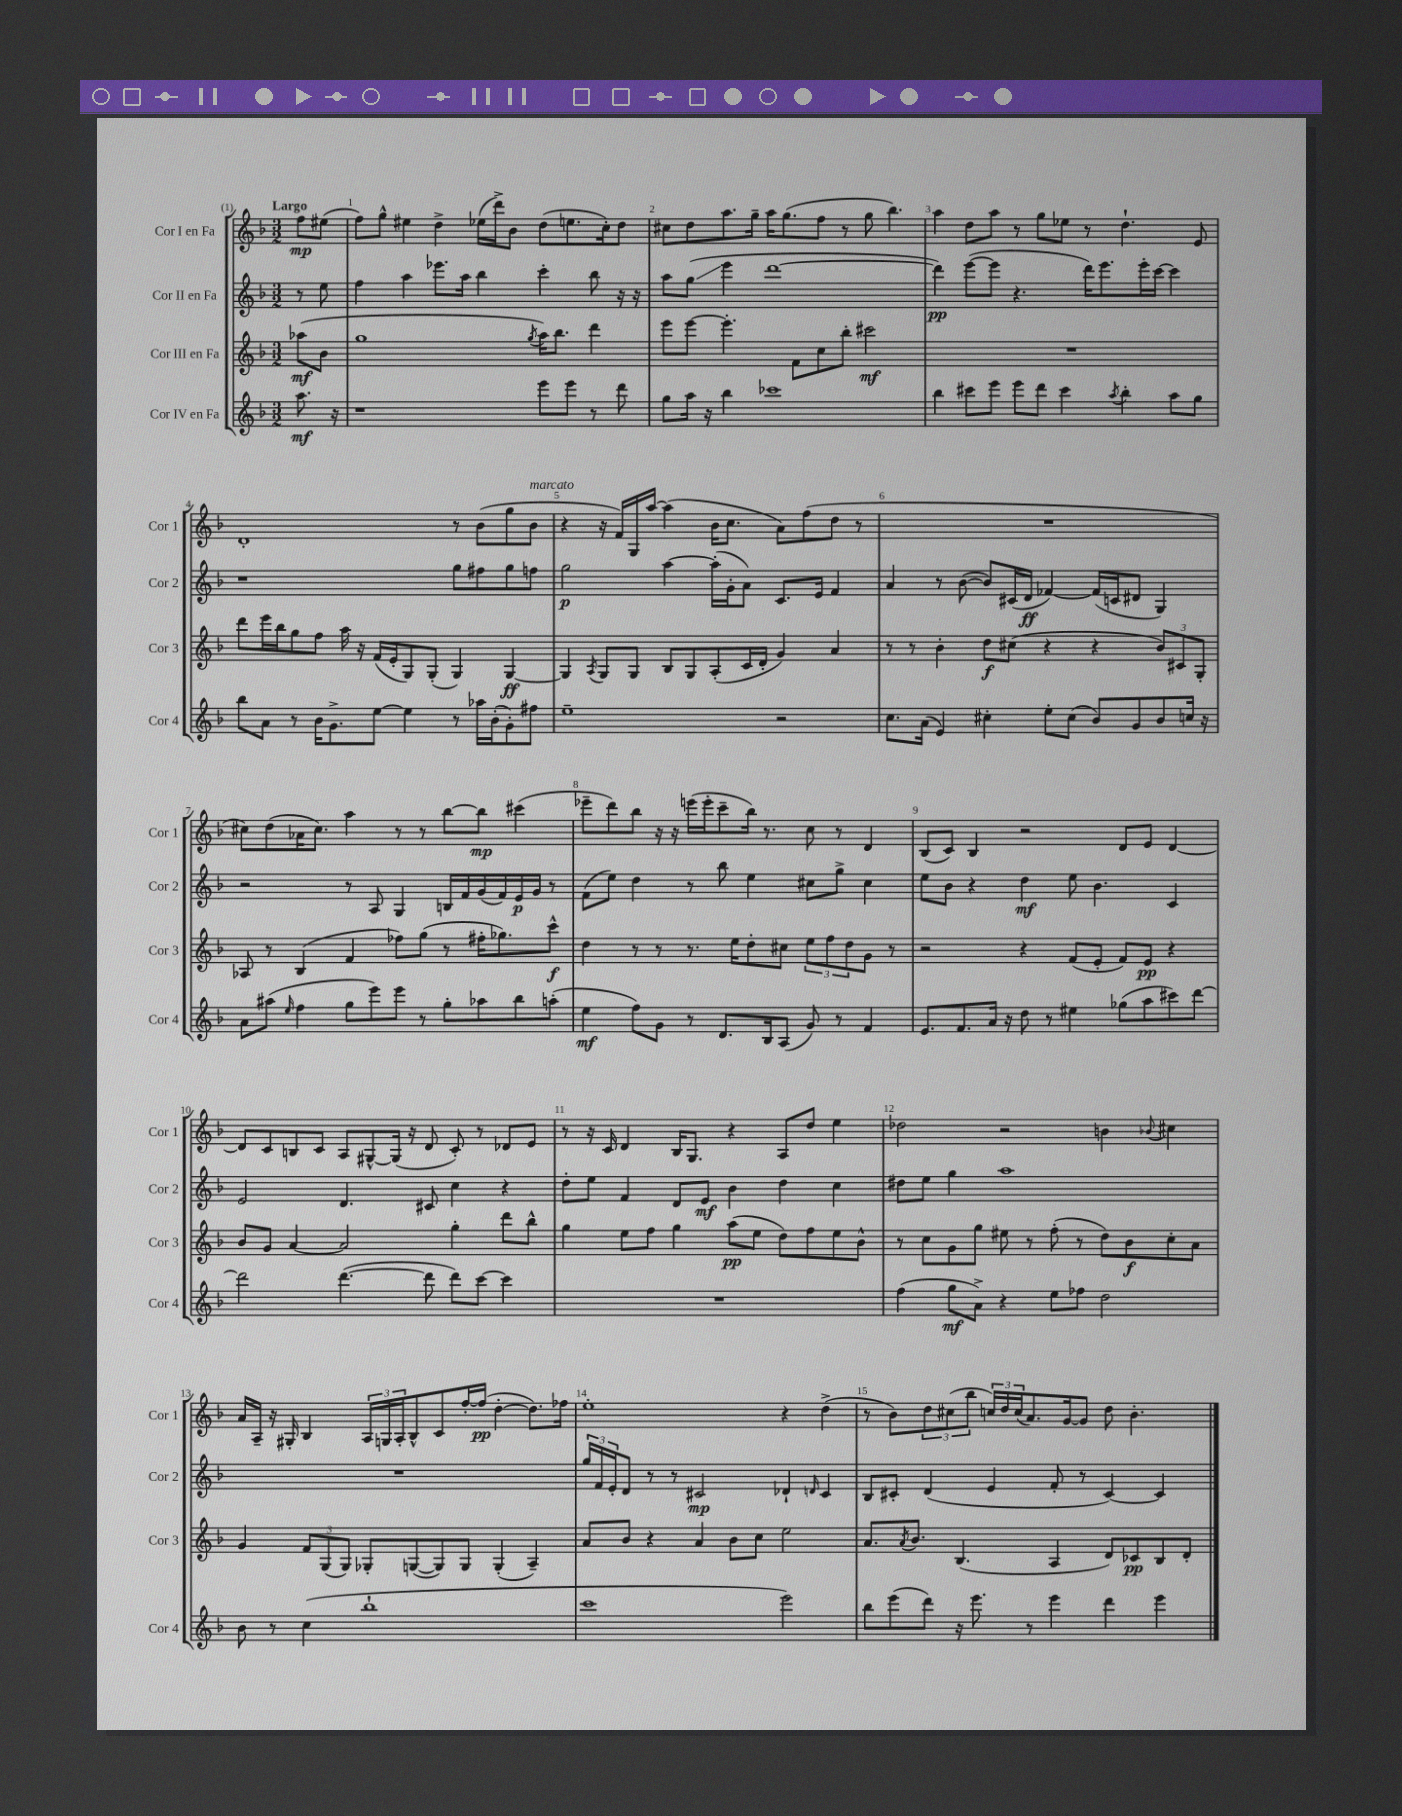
<<
\new StaffGroup <<
\new Staff = "s0" \with { instrumentName = "Cor I en Fa" shortInstrumentName = "Cor 1" } {
    \clef treble \key f \major \numericTimeSignature \time 3/2 \partial 4 \tempo "Largo"
    f''8\mp eis''8( |
    f''8) g''8-^ eis''4 d''4-> ees''16( d'''16->) bes'8 d''8( e''8. c''16-.) d''8 |
    cis''8 d''8 a''8. g''16-- a''16 g''8.( f''8 r8 g''8 bes''4.) |
    a''4 d''8 a''8 r8 g''8 ees''8 r8 d''4.-! e'8 |
    d'1-. r8 bes'8( g''8 bes'8^\markup { \italic "marcato" } |
    r4 r16 f'16) g16 a''16~ a''4( bes'16 c''8. a'8) f''8( d''8 r8 |
    R1. |
    cis''8) d''8( aes'16 cis''8.) a''4 r8 r8 bes''8~ bes''8\mp cis'''4( |
    ees'''8-- d'''8) bes''8 r16 r16 e'''16( e'''16-. c'''8-- bes''16) r8. c''8 r8 d'4 |
    bes8( c'8) bes4 r2 d'8 e'8 d'4~ |
    d'8 c'8 b8 c'8 a8 gis8~-^ gis16( r16 d'8 c'8-.) r8 des'8 e'8 |
    r8 r16 c'16 d'4 bes16 g8. r4 a8 d''8 e''4 |
    des''2 r2 b'4 \appoggiatura { bes'8 } cis''4 |
    a'16 a16-- r16 gis16-. bes4 \tuplet 3/2 { a16 g16 a16-. } bes8-^ c'8 f''16~-. f''16\pp( d''4~-. d''8.) fes''16 |
    e''1-. r4 d''4->( |
    r8 bes'8) \tuplet 3/2 { d''8 cis''8( bes''8 } \tuplet 3/2 { c''16) d''16 c''16( } a'8.) g'16~ g'8 d''8 bes'4.-. \bar "|." |
}
\new Staff = "s1" \with { instrumentName = "Cor II en Fa" shortInstrumentName = "Cor 2" } {
    \clef treble \key f \major \numericTimeSignature \time 3/2 \partial 4
    r8 e''8 |
    f''4 a''4 ees'''8. a''16 bes''4 c'''4-. bes''8 r16 r16 |
    a''8 g''8\glissando( e'''4 d'''1~ |
    d'''4\pp) e'''8~( e'''8 r4. d'''16) e'''8. e'''16-. c'''16~ c'''4 |
    r1 g''8 fis''8 g''8 f''8 |
    g''2\p a''4~ a''16-.( g'16-. a'8) c'8. e'16 f'4 |
    a'4 r8 bes'8~( bes'8) cis'16( d'16\ff fes'4~) fes'16( c'16 dis'8 g4) |
    r2 r8 a8 g4 b16 f'16 g'16( f'16) e'16\p g'16 r8 |
    f'8( e''8) d''4 r8 bes''8 e''4 cis''8 g''8-> cis''4 |
    e''8 bes'8 r4 d''4\mf e''8 bes'4. c'4 |
    e'2 d'4. cis'8 c''4 r4 |
    d''8-. e''8 f'4 d'8 e'8\mf bes'4 d''4 c''4 |
    dis''8 e''8 g''4 a''1 |
    R1. |
    \tuplet 3/2 { g''16 f'16 e'16-. } d'8 r8 r8 cis'2\mp des'4-! \grace { d'16 } cis'4 |
    bes8 cis'8-. d'4( e'4 f'8-. r8 cis'4~) cis'4 \bar "|." |
}
\new Staff = "s2" \with { instrumentName = "Cor III en Fa" shortInstrumentName = "Cor 3" } {
    \clef treble \key f \major \numericTimeSignature \time 3/2 \partial 4
    aes''8\mf( bes'8 |
    g''1 \acciaccatura { g''8 } a''16) bes''8. d'''4 |
    e'''8 e'''8~ e'''4.-. f'8 c''8 bes''8-. cis'''2\mf |
    R1. |
    d'''8 e'''16 bes''16 g''8 f''8 a''16 r16 f'16( e'16-. g8) g8-.( g4) g4~\ff |
    g4 \acciaccatura { a8 } g8 g8 bes8 g8 a8-.( c'16 d'16-. g'4) a'4 |
    r8 r8 bes'4-. d''8\f cis''8( r4 r4 \tuplet 3/2 { bes'8) cis'8 g8-. } |
    aes8 r8 bes4( f'4 fes''8) g''8( r8 fis''16-. ges''8.) c'''8-^\f |
    d''4 r8 r8 r8. e''16 d''8-. cis''8 \tuplet 3/2 { e''8 f''8 d''8 } g'8 r8 |
    r2 r4 f'8( e'8-. f'8) e'8\pp r4 |
    bes'8 g'8 a'4~ a'2 g''4-. d'''8 bes''8-^ |
    g''4 e''8 f''8 g''4 a''8\pp( e''8 d''8) f''8 e''8 bes'8-^ |
    r8 c''8 g'8 g''8 eis''8 r8 f''8-.( r8 d''8) bes'8\f c''8-. a'8 |
    g'4 \tuplet 3/2 { f'8 g8( g8) } ges8-. g8~( g8) g8 g4-.( a4--) |
    a'8 bes'8 r4 a'4 bes'8 c''8 e''2 |
    a'8. \acciaccatura { a'8 } bes'8. bes4.( a4 d'8) ces'8\pp bes8 d'8-. \bar "|." |
}
\new Staff = "s3" \with { instrumentName = "Cor IV en Fa" shortInstrumentName = "Cor 4" } {
    \clef treble \key f \major \numericTimeSignature \time 3/2 \partial 4
    a''8.\mf r16 |
    r1 e'''8 e'''8 r8 d'''8 |
    g''8 a''16 r16 bes''4 ces'''1 |
    bes''4 cis'''8 e'''8 e'''8 d'''8 cis'''4 \acciaccatura { a''8 } bes''4-. a''8 g''8 |
    bes''8 a'8 r8 bes'16 g'8.-> e''8~ e''4 r8 aes''16 bes'16-.( g'8-.) fis''8 |
    e''1-- r2 |
    c''8. a'16( e'4) cis''4-. e''8-. cis''8( bes'8) g'8 bes'8 c''16 r16 |
    a'8 ais''8( \grace { e''16 } f''4 g''8 e'''8) e'''8 r8 g''8-. aes''8 bes''8 a''8-.( |
    e''4\mf f''8) g'8 r8 d'8. bes16 a8( g'8) r8 f'4 |
    e'8. f'8. a'16 r16 d''8 r8 eis''4 ges''8( a''8 cis'''8) d'''8~ |
    d'''2 d'''4.~( d'''8 d'''8) c'''8~ c'''4 |
    R1. |
    f''4( g''8\mf a'8->) r4 e''8 fes''8 d''2 |
    bes'8 r8 c''4( bes''1-! |
    c'''1 e'''2) |
    bes''8 e'''8( d'''8) r16 e'''8. r8 e'''4 d'''4 e'''4 \bar "|." |
}
>>
>>
\layout { \context { \Score \override BarNumber.break-visibility = ##(#f #t #t) barNumberVisibility = #all-bar-numbers-visible } }
